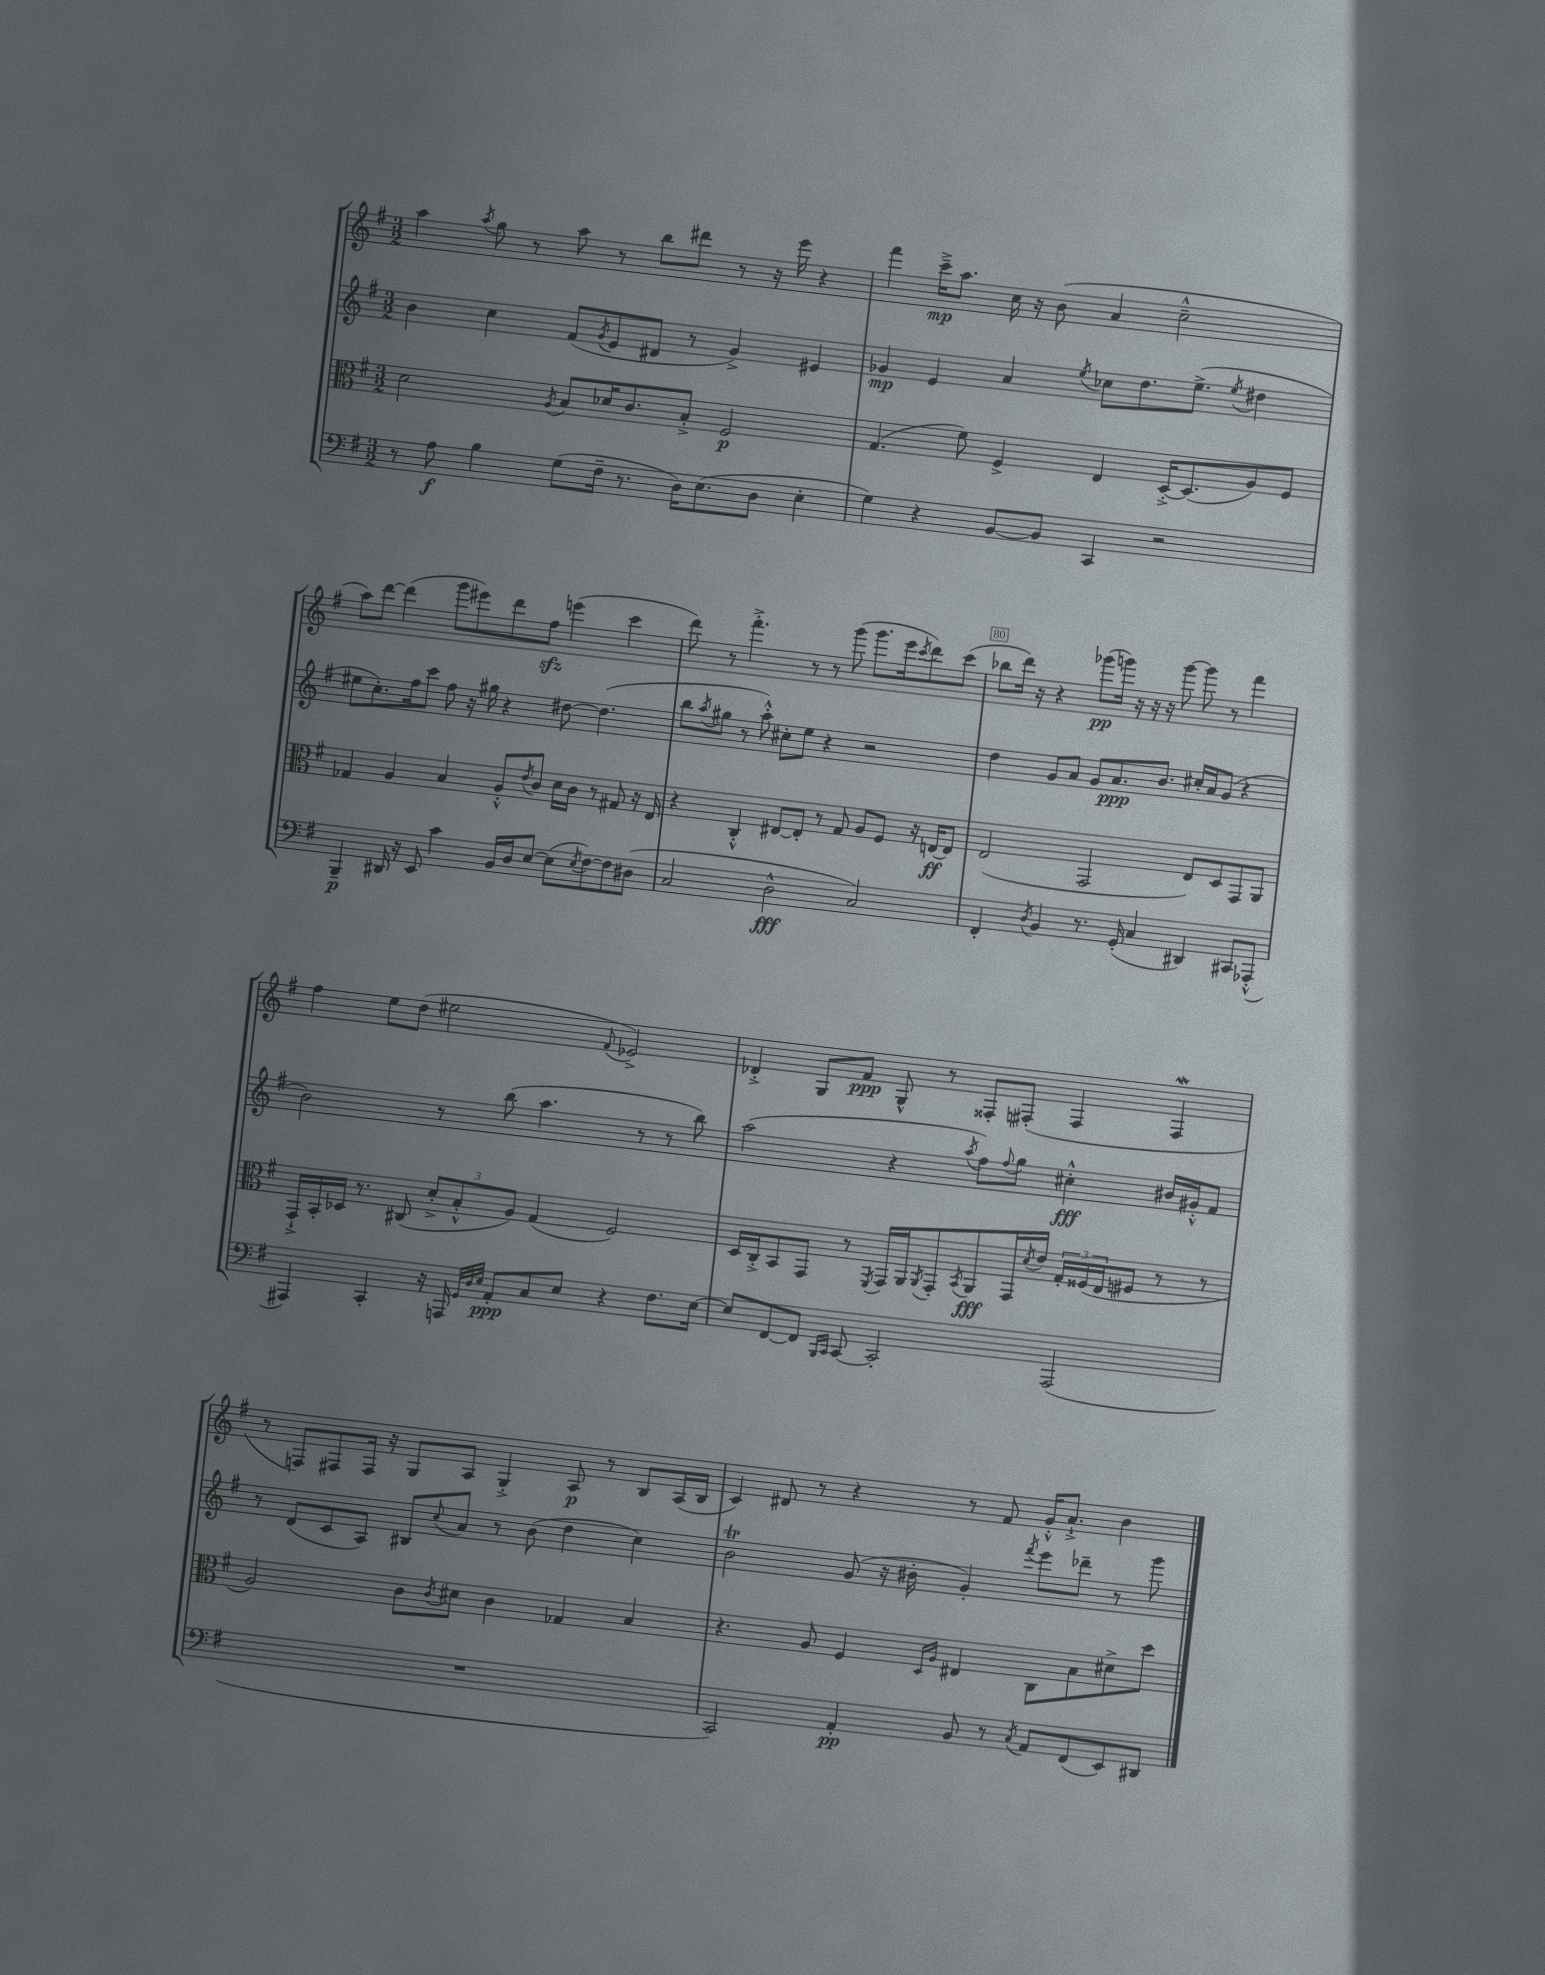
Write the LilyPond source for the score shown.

<<
\new StaffGroup <<
\new Staff = "s0" {
    \clef treble \key g \major \numericTimeSignature \time 3/2
    a''4 \acciaccatura { a''8 } g''8 r8 a''8 r8 b''8 dis'''8 r8 r16 e'''16 r4 |
    fis'''4 c'''16--->\mp a''8. c''16 r16 b'8( a'4 c''2---^ |
    a''8) d'''8~ d'''4( g'''8 eis'''8) d'''8 fis''8\sfz e'''4( c'''4 |
    d'''8) r8 fis'''4.-.-> r8 r8 g'''8( g'''8. e'''16 \acciaccatura { c'''8 } d'''8) c'''8( |
    bes''8 d'''16) r16 r4 ges'''8\pp( g'''16) r16 r16 r16 g'''8~ g'''8 r8 fis'''4 |
    fis''4 e''8 d''8( eis''2 \appoggiatura { fis'8 } ees'2->) |
    des'4-.-> g8 fis'8\ppp g8-^ r8 fisis8-. fis8-.( fis4 fis4\mordent |
    r8 f8) fis8 fis16 r16 g8 a8 g4-.-> a8\p r8 b8 a16( b16 |
    c'4) dis'8 r8 r4 r8 fis'8 g'16-.-^ a'8.-!-> b'4 \bar "|." |
}
\new Staff = "s1" {
    \clef treble \key g \major \numericTimeSignature \time 3/2
    b'4 c''4 fis'8( \acciaccatura { g'8 } e'8 dis'8 r8 g'4->) eis'4 |
    ges'4\mp e'4 a'4 \acciaccatura { e''8 } ces''8 d''8. e''8.->( \acciaccatura { e''8 } dis''4 |
    eis''8 c''8.-.) fis''16 c'''8 fis''8 r16 gis''16 r4 dis''8~ dis''4.( |
    b''8 \acciaccatura { a''8 } gis''8 r8 a''8-.-^) cis''8-. e''8 r4 r2 |
    d''4 g'8 a'8 g'8 a'8.\ppp b'8. cis''16-. a'16 g'8( r4 |
    b'2) r8 b''8( a''4. r8 r8 b''8) |
    a''2( r4 \acciaccatura { a''8 } fis''8) \appoggiatura { fis''8 } g''8 cis''4-.-^\fff bis'16 gis'16-.-^ fis'8 |
    r8 d'8( c'8 a8) bis8 \appoggiatura { c''8 } a'8 r8 b'8( d''4 c''4) |
    b'2\trill g'8( r16 bis'16-. g'4-.) \acciaccatura { fis'''8 } e'''8 des'''8-- r8 g'''8 \bar "|." |
}
\new Staff = "s2" {
    \clef alto \key g \major \numericTimeSignature \time 3/2
    d'2 \acciaccatura { a8 } b8 des'16 c'8. b8-.-> fis2\p |
    g4.( fis'8) fis4-> e4 d16~-.-> d8.( a8) fis8 |
    ges4 a4 b4 a8-.-^ \acciaccatura { e'8 } c'8 d'16 c'16 r8 gis8 r16 e16 |
    r4 c4-.-^ eis8~ eis8-. r8 g8 a8 fis8 r16 e16~\ff e8 |
    e2( g,2 e8) d8 g,8 a,8 |
    g,16-!-> b,16-. des16 r8. cis8( \tuplet 3/2 { d'8-.-> b8-.-^ a8) } g4( fis2) |
    d16 c16-.-> b,8 g,8 r8 \acciaccatura { fis,8 } g,16 a,16 \acciaccatura { a,8 } g,8-. \acciaccatura { b,8 } a,8\fff g,16 \acciaccatura { d'8 } e'16 \tuplet 3/2 { g16-. fisis16( e16 } fis8 r8 r8 |
    a2) c'8 \acciaccatura { c'8 } dis'8 c'4 ges4 b4 |
    r4. a8 fis4 \grace { d16 a16 } eis4 c8 b8 dis'8-> d''8 \bar "|." |
}
\new Staff = "s3" {
    \clef bass \key g \major \numericTimeSignature \time 3/2
    r8 a8\f b4 g8( fis16-- r8. d16) e8.( d8 e4-. |
    g4) r4 b,8~ b,8 c,4 r2 |
    b,,4--\p dis,16 r16 e,8 c'4 b,16 d16 e8~ e8( \acciaccatura { e8 } fis8~) fis8 dis8( |
    c2 d2-^\fff c2) |
    fis,4-. \acciaccatura { d8 } b,4 r8. g,16-.( c4 dis,4) cis,8 aes,,8-.-^( |
    ais,,4) c,4-. r16 a,,16 \grace { g,32 d32 e32 } a,8-.\ppp c8 e8 r4 fis8. e16~ |
    e8 fis,8~ fis,8 \grace { b,,16 c,16 } c,8~ c,2-. a,,2( |
    R1. |
    c,2) a,4-.\pp b,8 r8 \acciaccatura { c8 } a,8 fis,8( e,8) dis,8 \bar "|." |
}
>>
>>
\layout { \context { \Score currentBarNumber = #76 \override BarNumber.break-visibility = ##(#f #t #t) barNumberVisibility = #(every-nth-bar-number-visible 5) \override BarNumber.stencil = #(make-stencil-boxer 0.1 0.3 ly:text-interface::print) } }
